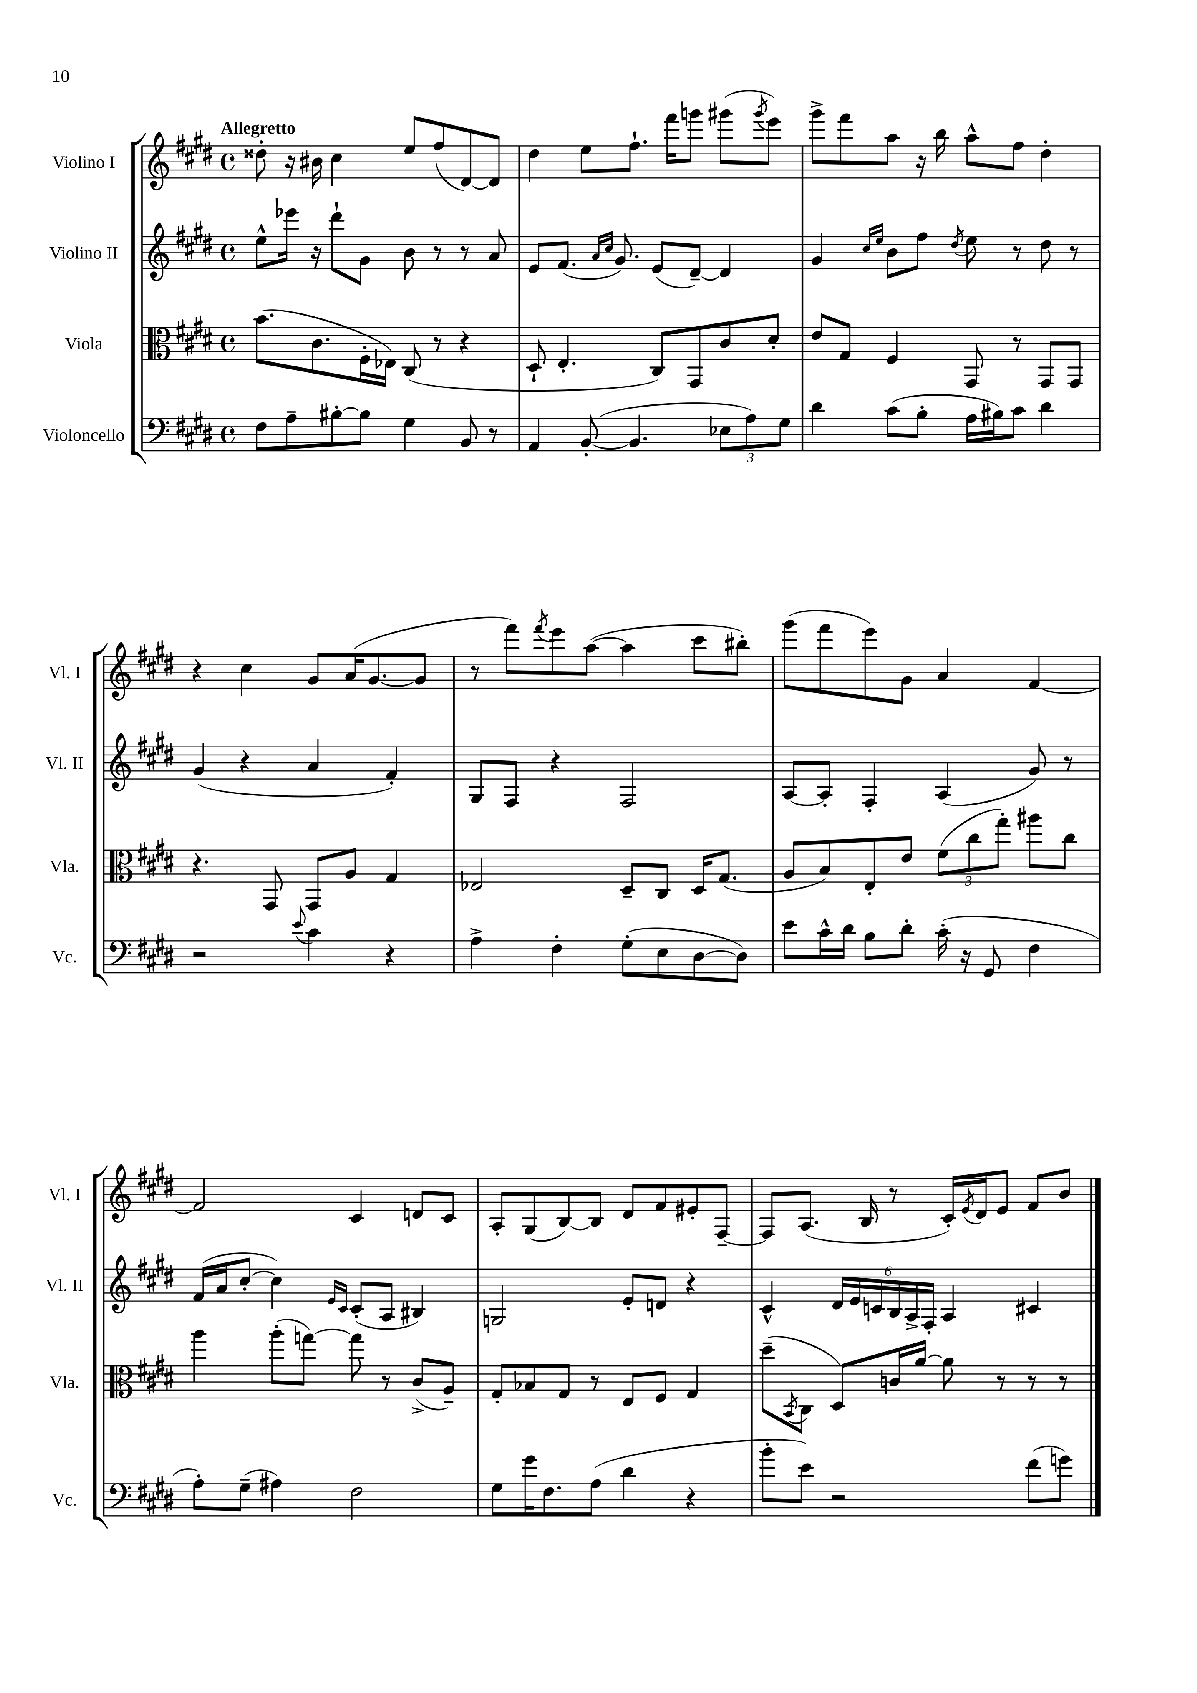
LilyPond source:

<<
\new StaffGroup <<
\new Staff = "s0" \with { instrumentName = "Violino I" shortInstrumentName = "Vl. I" } {
    \clef treble \key e \major \defaultTimeSignature \time 4/4 \tempo "Allegretto"
    disis''8-. r16 bis'16 cis''4 e''8 fis''8( dis'8~) dis'8 |
    dis''4 e''8 fis''8.-! fis'''16 g'''8 gis'''8( \acciaccatura { gis'''8 } e'''8) |
    gis'''8-> fis'''8 a''8 r16 b''16 a''8-^ fis''8 dis''4-. |
    r4 cis''4 gis'8 a'16( gis'8.~ gis'8 |
    r8 fis'''8) \acciaccatura { fis'''8 } e'''8 a''8~( a''4 cis'''8 bis''8-.) |
    gis'''8( fis'''8 e'''8) gis'8 a'4 fis'4~ |
    fis'2 cis'4 d'8 cis'8 |
    a8-. gis8( b8~) b8 dis'8 fis'8 eis'8-. fis8~-- |
    fis8 a8.( b16 r8 cis'16-.) \acciaccatura { e'8 } dis'16 e'8 fis'8 b'8 \bar "|." |
}
\new Staff = "s1" \with { instrumentName = "Violino II" shortInstrumentName = "Vl. II" } {
    \clef treble \key e \major \defaultTimeSignature \time 4/4
    e''8-^ ees'''16 r16 dis'''8-! gis'8 b'8 r8 r8 a'8 |
    e'8 fis'8.( \grace { a'16 cis''16 } gis'8.) e'8( dis'8~--) dis'4 |
    gis'4 \grace { cis''16 e''16 } b'8 fis''8 \acciaccatura { dis''8 } e''8 r8 dis''8 r8 |
    gis'4( r4 a'4 fis'4-.) |
    gis8 fis8 r4 fis2 |
    a8~ a8-. fis4-. a4( gis'8) r8 |
    fis'16( a'16 cis''8~-. cis''4) \grace { e'16 cis'16 } cis'8-.( a8 bis4) |
    g2 e'8-. d'8 r4 |
    cis'4-^ \tuplet 6/4 { dis'16 e'16 c'16 b16 a16-> fis16-. } a4 cis'4 \bar "|." |
}
\new Staff = "s2" \with { instrumentName = "Viola" shortInstrumentName = "Vla." } {
    \clef alto \key e \major \defaultTimeSignature \time 4/4
    b'8.( cis'8. fis16-. ees16) cis8( r8 r4 |
    dis8-! e4.-. cis8) gis,8 cis'8 dis'8-. |
    e'8 gis8 fis4 gis,8 r8 gis,8 gis,8 |
    r4. gis,8 gis,8 a8 gis4 |
    ees2 dis8-- cis8 dis16 gis8.( |
    a8 b8) e8-. e'8 \tuplet 3/2 { fis'8( cis''8 gis''8-.) } ais''8 cis''8 |
    a''4 a''8-.( g''8~) g''8 r8 cis'8->( a8--) |
    gis8-. bes8 gis8 r8 e8 fis8 gis4 |
    dis''8--( \acciaccatura { b,8 } cis8 dis8) c'16 a'16~ a'8 r8 r8 r8 \bar "|." |
}
\new Staff = "s3" \with { instrumentName = "Violoncello" shortInstrumentName = "Vc." } {
    \clef bass \key e \major \defaultTimeSignature \time 4/4
    fis8 a8-- bis8~-. bis8 gis4 b,8 r8 |
    a,4 b,8~-.( b,4. \tuplet 3/2 { ees8 a8) gis8 } |
    dis'4 cis'8( b8-. a16 bis16) cis'8 dis'4 |
    r2 \appoggiatura { e'8 } cis'4 r4 |
    a4-> fis4-. gis8-.( e8 dis8~ dis8) |
    e'8 cis'16-^ dis'16 b8 dis'8-. cis'16-.( r16 gis,8 fis4 |
    a8-.) gis8--( ais4) fis2 |
    gis8 gis'16 fis8. a8( dis'4 r4 |
    b'8-. e'8) r2 fis'8( g'8) \bar "|." |
}
>>
>>
\layout { \context { \Score \remove "Bar_number_engraver" } }
